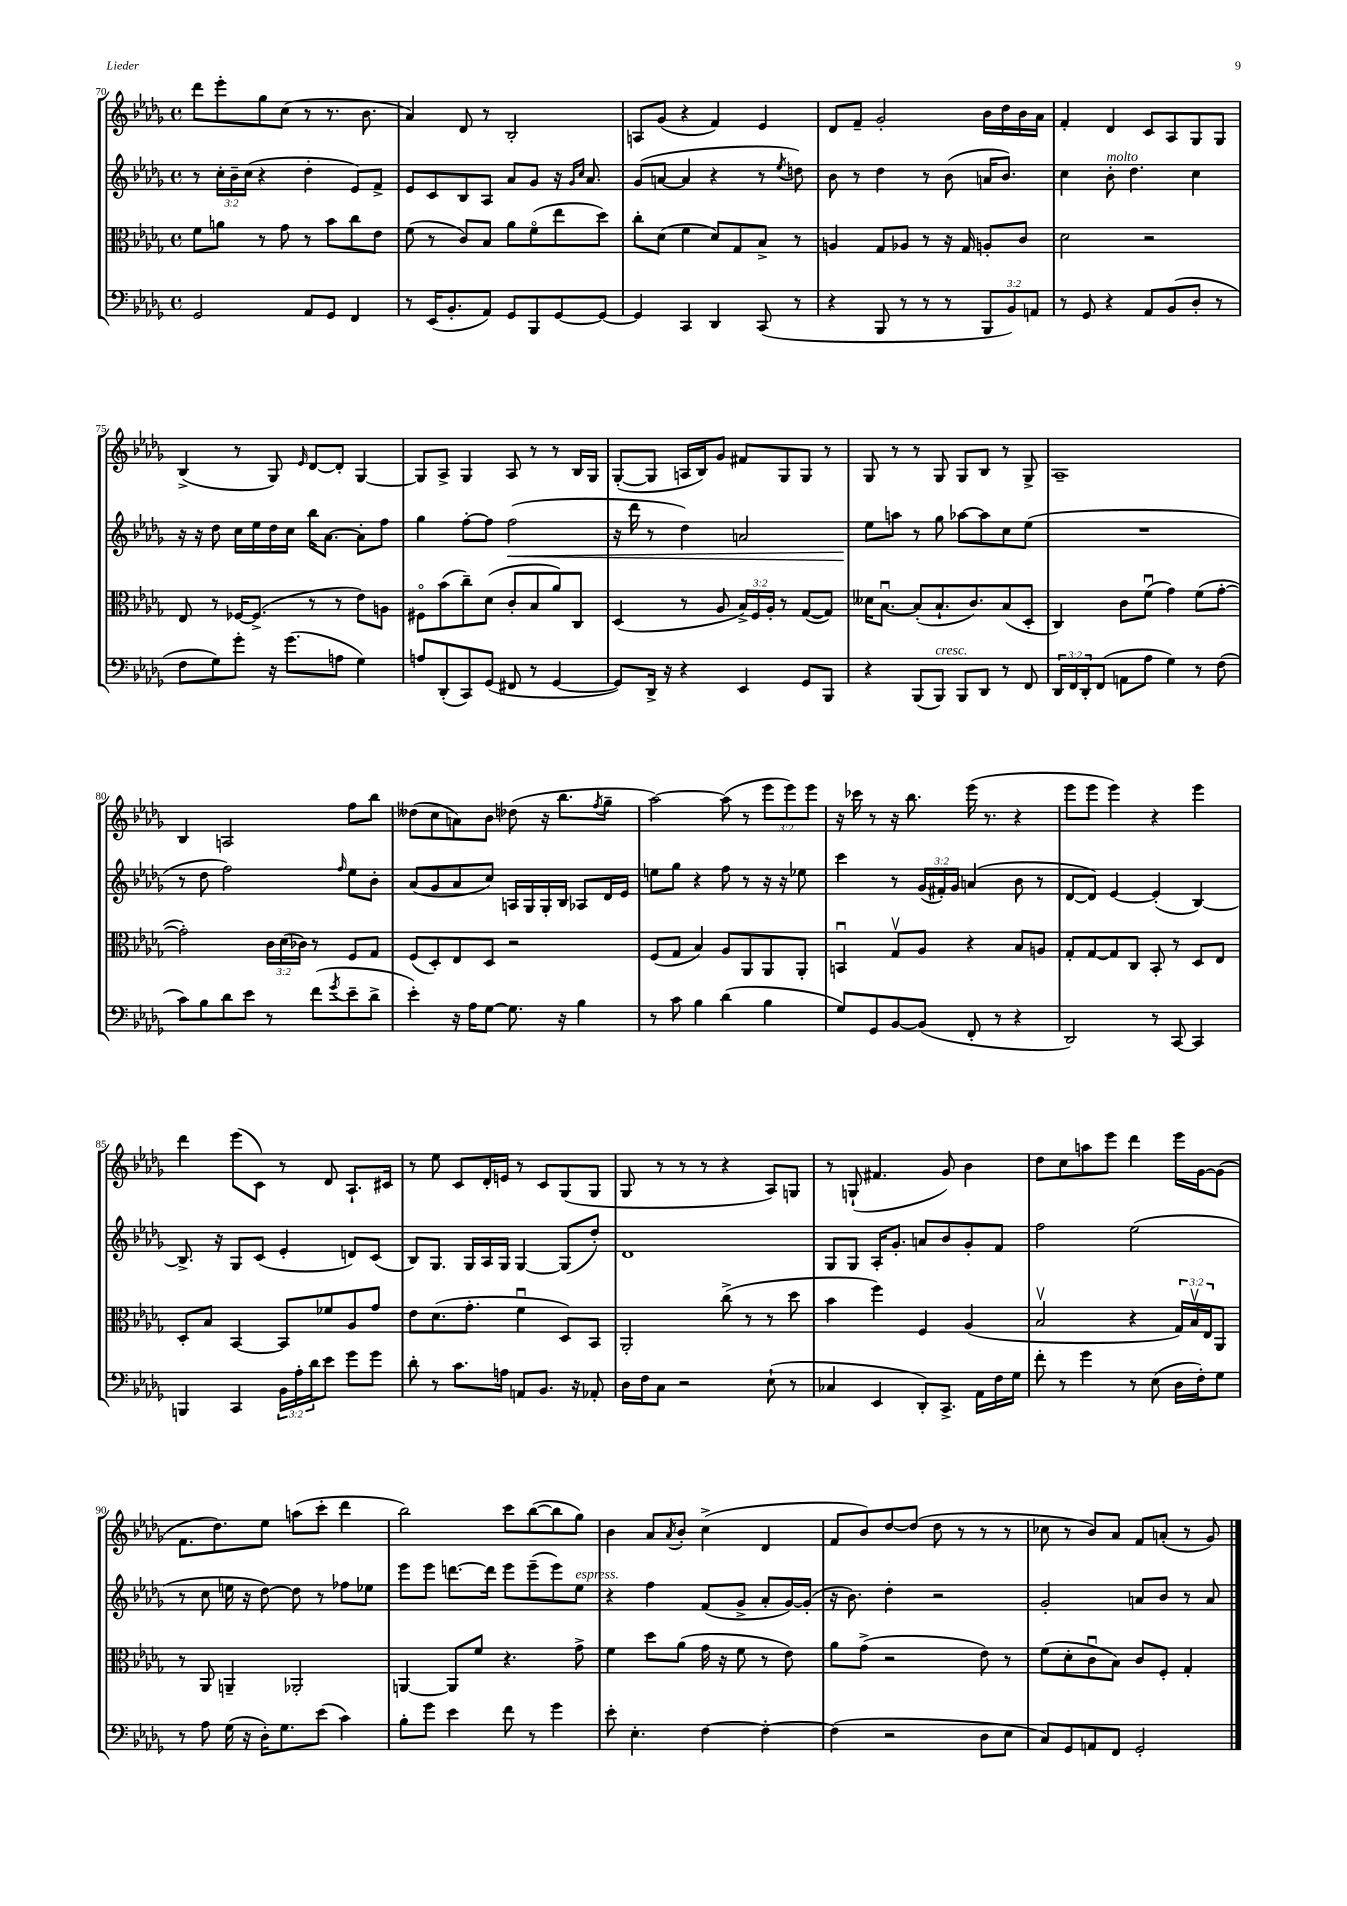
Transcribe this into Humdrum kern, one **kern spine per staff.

**kern	**kern	**kern	**kern
*staff4	*staff3	*staff2	*staff1
*clefF4	*clefC3	*clefG2	*clefG2
*k[b-e-a-d-g-]	*k[b-e-a-d-g-]	*k[b-e-a-d-g-]	*k[b-e-a-d-g-]
*M4/4	*M4/4	*M4/4	*M4/4
*met(c)	*met(c)	*met(c)	*met(c)
2GG-/	8f\L	8r	8ddd-\L
.	8a\J	24cc'\LL	8eee-'\
.	.	24b-~\	.
.	.	(24cc\JJ	.
.	8r	4r	8gg-\
.	8g-\	.	(8cc\J
8AA-/L	8r	4dd-'\	8r
8GG-/J	8b-\L	.	8.r
4FF/	8cc\	8e-/L)	.
.	.	.	8.b-\
.	8e-\J	8f^/J	.
=	=	=	=
8r	(8f\	8e-/L	4a-/)
(16EE-/LK	8r	8c/	.
8.BB-'/	.	.	.
.	8c/L)	8B-/	8d-/
8AA-/J)	8B-/J	8A-/J	8r
8GG-/L	8a-\L	8a-/L	2B-'/
8BBB-/	(8fo\	8g-/J	.
[8GG-/	8ee-\	16r	.
.	.	16qqg-/LL	.
.	.	16qqcc/JJ	.
.	.	8.a-/	.
8GG-/_J	8dd-\J)	.	.
=	=	=	=
4GG-/]	8cc'\L	(8g-/L	8A/L
.	(8d-\J	[8a/J	(8g-/J
4CC/	4f\	4a/]	4r
4DD-/	8d-/L)	4r	4f/)
.	8G-/	.	.
(8CC/	8B-^/J	8r	4e-/
.	.	8qee-/	.
8r	8r	8dd\)	.
=	=	=	=
4r	4A/	8b-\	8d-/L
.	.	8r	8f~/J
8BBB-/	8G-/L	4dd-\	2g-'/
8r	8A-/J	.	.
8r	8r	8r	.
8r	16r	(8b-\	.
.	16G-/	.	.
12BBB-/L	8A'/L	16a/LK	16b-\LL
.	.	8.b-/J)	16dd-\
12BB-/)	.	.	.
.	8c/J	.	16b-\
12AA/J	.	.	.
.	.	.	16a-\JJ
=	=	=	=
8r	2d-\	4cc\	4f'/
8GG-/	.	.	.
4r	.	8b-'\	4d-/
.	.	4.dd-\	.
8AA-/L	2r	.	8c/L
(8BB-/	.	.	8A-/
8D-'/J	.	4cc\	8G-/
8r	.	.	8G-/J
=	=	=	=
8F\L	8E-/	16r	(4B-^/
.	.	16r	.
8G-\)	8r	8dd-\	.
8g-'\J	[16F-/LK	16cc\LL	8r
.	(8.F-^/]J	16ee-\	.
16r	.	16dd-\	8G-/)
(8.g-\L	.	16cc\JJ	.
.	.	.	16qqe-/
.	8r	16bb-\LK	[8d-/L
.	.	[8.a-\J	.
8A\J	8r	.	8d-'/]J
4G-\)	8e-\L)	8a-'\]L	[4G-/
.	8A\J	8ff\J	.
=	=	=	=
8A/L	8F#o\L	4gg-\	8G-/]L
(8DD-'/	(8b-\	.	8A-^/J
8CC/)	8cc~\)	[8ff'\L	4G-/
(8GG-/J	(8d-\J	8ff\]J	.
8FF#/	8c'/L	(2ff\	8A-/
8r	8B-/	.	8r
[4GG-/	8a-/)	.	8r
.	8C/J	.	16B-/LL
.	.	.	16G-/JJ
=	=	=	=
8GG-/]L)	(4D-/	16r	([8G-'/L
.	.	16ddd-\	.
16DD-^/Jk	.	8r	8G-/]J
16r	.	.	.
4r	8r	4dd-\)	16A/LL
.	.	.	16B-/J)
.	8A-/	.	8g-/J
4EE-/	24B-^/LL)	2a/	8f#/L
.	24F/	.	.
.	24A-'/JJ	.	.
.	8r	.	8G-/
8GG-/L	([8G-/L	.	8G-/J
8BBB-/J	8G-/]J)	.	8r
=	=	=	=
4r	16d--\LK	8ee-\L	8G-/
.	[8.B-u\J	.	.
.	.	8aa\J	8r
(8BBB-/L	(8B-'/]L	8r	8r
8BBB-/J)	8.B-`/	8gg-\	8G-/
8BBB-/L	.	[8aa-\L	8G-/L
.	8.c/)	.	.
8DD-/J	.	8aa-\]	8B-/J
8r	(8B-/	8cc\	8r
8FF/	8D-'/J	(8ee-\J	8G-^/
=	=	=	=
24DD-/LL	4C/)	1r	1A-~
24FF/	.	.	.
24DD-'/J	.	.	.
(8FF/J	.	.	.
8AA\L	8c\L	.	.
8A-\J	(8fu\J	.	.
4G-\)	4g-\)	.	.
8r	(8f\L	.	.
(8F\	[8g-'\J	.	.
=	=	=	=
8c\L)	2g-'\])	8r	4B-/
8B-\	.	8dd-\	.
8d-\	.	2ff\)	2A/
8e-\J	.	.	.
8r	24c\LL	.	.
.	(24d-\	.	.
.	24c-\JJ)	.	.
(8f\L	8r	.	.
8qg-/	.	16qqff/	.
8e-~\	8F/L	8ee-\L	8ff\L
8d-^\J	8G-/J	8b-'\J	8bb-\J
=	=	=	=
4e-'\)	(8F/L	(8a-/L	(8dd--\L
.	8D-'/)	8g-/	8cc\
16r	8E-/	8a-/	8a\)
16A-\LK	.	.	.
[8G-\J	8D-/J	8cc/J)	8b-\J
8.G-\]	2r	16A/LL	(8dd-\
.	.	16G-/	.
.	.	16G-'/	16r
16r	.	16B-/JJ	8.bb-\L
4B-\	.	8A-/L	.
.	.	.	8qff/
.	.	16d-/L	8gg-~\J
.	.	16e-/JJ	.
=	=	=	=
8r	(8F/L	8ee\L	[2aa-\)
8c\	8G-/J	8gg-\J	.
4B-\	4B-/)	4r	.
(4d-\	8A-/L	8ff\	(8aa-\]
.	8AA-/	8r	8r
4B-\	8AA-/	16r	12eee-\L
.	.	16r	.
.	.	.	12eee-\)
.	8AA-'/J	8ee-\	.
.	.	.	12eee-\J
=	=	=	=
8G-/L)	4BBu/	4ccc\	16r
.	.	.	16ccc-\
8GG-/	.	.	8r
[8BB-/	8G-v/L	8r	16r
.	.	.	8.bb-\
(8BB-/]J	8A-/J	(24g-/LL	.
.	.	24f#'/)	.
.	.	24g-/JJ	.
8FF'/	4r	(4a/	(16eee-\
.	.	.	8.r
8r	.	.	.
4r	8B-/L	8b-\	4r
.	8A/J	8r	.
=	=	=	=
2DD-/)	8G-'/L	[8d-/L	8eee-\L
.	[8G-/	8d-/]J)	8eee-\J
.	8G-/]	[4e-/	4eee-\)
.	8C/J	.	.
8r	8BB-'/	(4e-'/]	4r
[8CC/	8r	.	.
4CC/]	8D-/L	[4B-/)	4eee-\
.	8E-/J	.	.
=	=	=	=
4BBB/	8D-'/L	8.B-^/]	4ddd-\
.	8B-/J	.	.
.	.	16r	.
4CC/	[4BB-/	8G-/L	(8eee-\L
.	.	(8c/J	8c\J)
24BB-\LL	8BB-/]L	4e-'/	8r
24A-'\	.	.	.
24d-\J	.	.	.
8e-\J	8f-/	.	8d-/
8g-\L	8A-/	8d/L)	8.A-`/L
8g-\J	8g-/J	(8c/J	.
.	.	.	16c#/Jk
=	=	=	=
8d-'\	8e-\L	8B-/L)	8r
8r	(8.d-\	8.G-/J	8ee-\
8.c\L	.	.	8c/L
.	8.g-'\J	16G-/LL	.
.	.	16A-/	16d-'/L
16A\Jk	.	16G-/JJ	16e/JJ
8AA/L	4fu\	[4G-/	8r
8.BB-/J	.	.	8c/L
.	8D-/L)	(8G-/]L	(8G-/
16r	.	.	.
8AA-'/	8BB-/J	8dd-'/J)	8G-/J
=	=	=	=
16D-\LL	2AA-'/	1d-	8G-/
16F\J	.	.	.
8C\J	.	.	8r
2r	.	.	8r
.	.	.	8r
.	(8cc^\	.	4r
.	8r	.	.
(8E-`\	8r	.	8A-/L)
8r	8dd-\	.	8G/J
=	=	=	=
4C-/	4b-\	8G-/L	8r
.	.	8G-/J	(8G`/
4EE-/	4ff\)	16A-'/LK	4.f#/
.	.	8.g-'/J	.
8DD-'/L)	4F/	8a/L	.
8.CC^/J	.	8b-/	8g-/)
.	(4A-/	8g-'/	4b-\
16AA-\LL	.	.	.
16F\	.	8f/J	.
16G-\JJ	.	.	.
=	=	=	=
8f'\	2B-v/	2ff\	8dd-\L
8r	.	.	8cc\
4g-\	.	.	8aa\
.	.	.	8eee-\J
8r	4r	(2ee-\	4ddd-\
(8E-\	.	.	.
16D-\LL	24G-/LL)	.	16eee-\LL
.	24B-v/	.	.
16F'\J)	.	.	[16g-\J
.	24E-/J	.	.
8G-\J	8AA-/J	.	(8g-\]J
=	=	=	=
8r	8r	8r	8.f\L
8A-\	8AA-/	8cc\	.
.	.	.	8.dd-\)
(16G-\	4AA~/	16ee\	.
16r	.	16r	.
16D-'\LK)	.	[8dd-\)	8ee-\J
8.G-\	.	.	.
.	2AA-'/	8dd-\]	(8aa\L
(8e-\J	.	8r	8ccc'\J
4c\)	.	8ff-\L	4ddd-\
.	.	8ee-\J	.
=	=	=	=
8B-'\L	[4AA/	8eee-\L	2bb-\)
8g-\J	.	8eee-\J	.
4e-\	8AA/]L	[8.ddd\L	.
.	8f/J	.	.
.	.	16ddd\]Jk	.
8f\	4.r	8eee-\L	8ccc\L
8r	.	(8eee-~\	([8bb-\
4g-\	.	8eee-\)	8bb-\]
.	8g-^\	8ee-\J	8gg-\J)
=	=	=	=
8e-'\	4f\	4r	4b-\
4.E-'\	.	.	.
.	8dd-\L	4ff\	8a-/L
.	.	.	8qa-/
.	(8a-\J	.	8b-'/J
[4F\	16g-\	(8f/L	(4cc^\
.	16r	.	.
.	8f\	8g-^/J	.
4F'\_	8r	8a-'/L	4d-/
.	8e-\)	[16g-/L)	.
.	.	(16g-'/]JJ	.
=	=	=	=
(4F\]	8a-\L	16r	8f/L
.	.	8.b-\)	.
.	(8g-^\J	.	8b-/)
2r	2r	4dd-'\	[8dd-/
.	.	.	(8dd-/]J
.	.	2r	8dd-\
.	.	.	8r
8D-\L	8e-\)	.	8r
8E-\J	8r	.	8r
=	=	=	=
8C/L)	(8f\L	2g-'/	8cc-\
8GG-/	8d-'\	.	8r
8AA/	8cu\	.	8b-/L)
8FF/J	8B-\J)	.	8a-/J
2GG-'/	8c/L	8a/L	8f/L
.	8F'/J	8b-/J	(8a'/J
.	4G-'/	8r	8r
.	.	8a/	8g-/)
==	==	==	==
*-	*-	*-	*-
